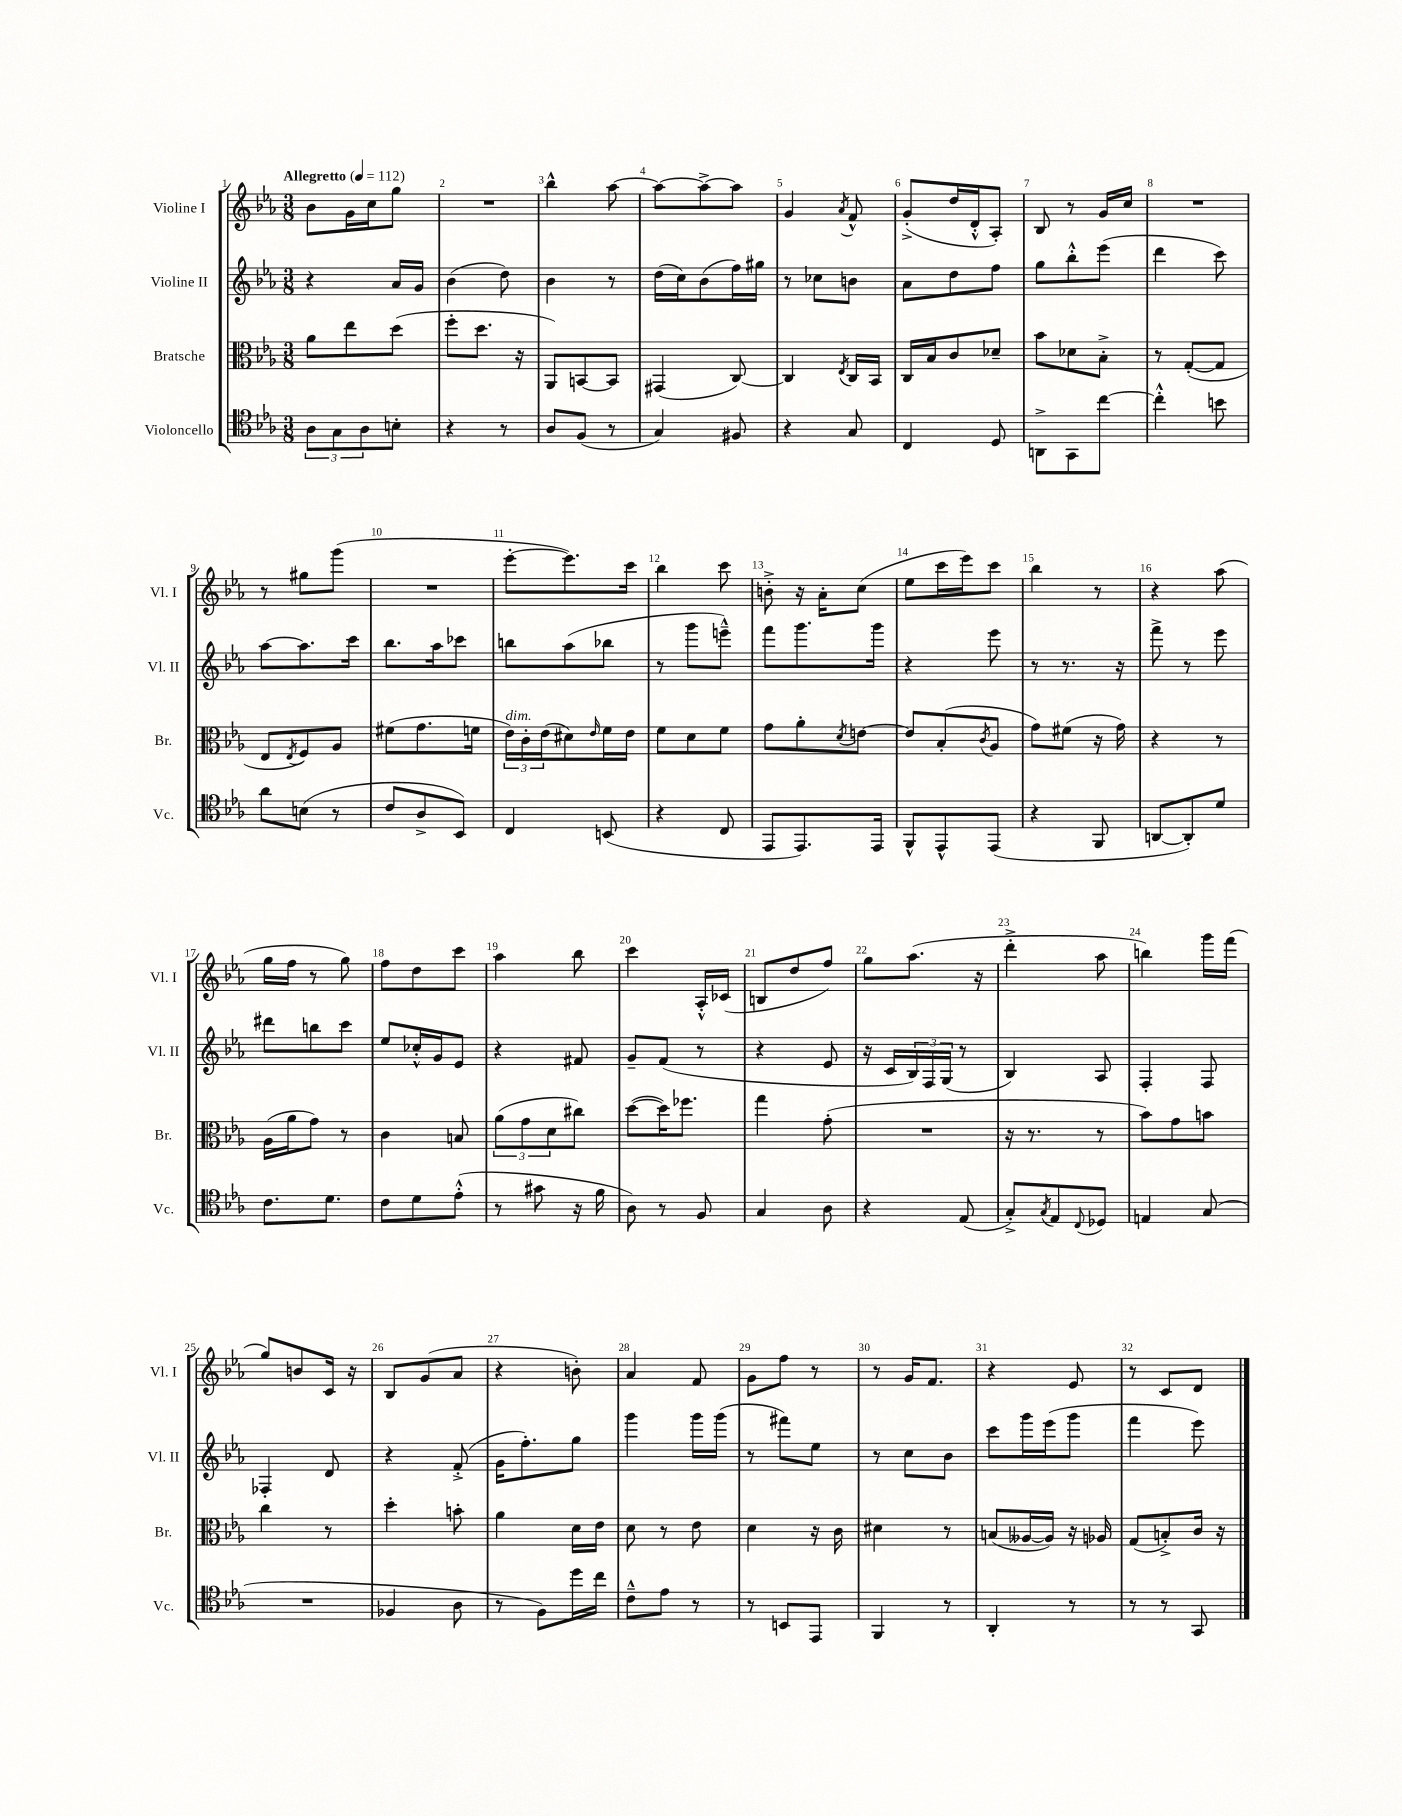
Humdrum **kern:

**kern	**kern	**kern	**kern
*staff4	*staff3	*staff2	*staff1
*clefC4	*clefC3	*clefG2	*clefG2
*k[b-e-a-]	*k[b-e-a-]	*k[b-e-a-]	*k[b-e-a-]
*M3/8	*M3/8	*M3/8	*M3/8
*MM112	*MM112	*MM112	*MM112
12A-	8a-	4r	8b-
12G	.	.	.
.	8ee-	.	16g
12A-	.	.	.
.	.	.	16cc
8B'	(8dd	16a-	8gg
.	.	16g	.
=	=	=	=
4r	8ff'	(4b-	4.r
.	8.dd	.	.
8r	.	8dd)	.
.	16r	.	.
=	=	=	=
8A-	8AA-)	4b-	4bb-^^
(8F	[8BB	.	.
8r	8BB]	8r	[8aa-
=	=	=	=
4G)	(4GG#	(16dd	8aa-_
.	.	16cc)	.
.	.	(8b-	8aa-^_
8F#	[8C)	16ff)	8aa-]
.	.	16gg#	.
=	=	=	=
4r	4C]	8r	4g
.	.	8cc-	.
.	8qE-	.	8qa-
8G	16C	8b	8f^^
.	16BB-	.	.
=	=	=	=
4C	16C	8a-	(8g'^
.	16B-	.	.
.	8c	8dd	16dd
.	.	.	16d'^^
8D	8d-~	8ff	8A-')
=	=	=	=
8AA^	8b-	8gg	8B-
8GG	8d-	8bb-'^^	8r
[8cc	8B-'^	(8eee-	16g
.	.	.	16cc
=	=	=	=
4cc'^^]	8r	4ddd	4.r
.	([8G'	.	.
8b	8G]	8ccc)	.
=	=	=	=
8a-	8E-	[8aa-	8r
.	8qE-	.	.
(8B	8F)	8.aa-]	8gg#
8r	8A-	.	(8ggg
.	.	16ccc	.
=	=	=	=
8c	(8f#	8.bb-	4.r
8A-^	8.g	.	.
.	.	16aa-	.
8BB-)	.	8ccc-	.
.	16f	.	.
=	=	=	=
4C	24e-)	8bb	[8eee-'
.	24c'	.	.
.	(24e-	.	.
.	8d#)	(8aa-	8.eee-])
.	16qqe-	.	.
(8BB	16f	8bb-	.
.	16e-	.	16ccc
=	=	=	=
4r	8f	8r	4bb-
.	8d	8ggg	.
8C	8f	8eee~^^)	8ccc
=	=	=	=
8EE-	8g	8fff	8b'^
8.EE-)	8a-'	8.ggg	16r
.	.	.	16a-'
.	8qd	.	.
.	[8e	.	(8cc
16EE-	.	16ggg	.
=	=	=	=
8FF^^	8e]	4r	8ee-
8EE-^^	(8B-'	.	16ccc
.	.	.	16eee-)
.	8qc	.	.
(8EE-	8A-	8eee-	8ccc
=	=	=	=
4r	8g)	8r	4bb-
.	(8f#	8.r	.
8FF	16r	.	8r
.	16g)	16r	.
=	=	=	=
[8AA	4r	8fff^	4r
8AA'])	.	8r	.
8d	8r	8eee-	(8aa-
=	=	=	=
8.c	(16A-	8ddd#	16gg
.	16a-	.	16ff
.	8g)	8bb	8r
8.d	.	.	.
.	8r	8ccc	8gg)
=	=	=	=
8c	4c	8ee-	8ff
8d	.	16cc-'^^	8dd
.	.	16g	.
(8e-'^^	8B	8e-	8ccc
=	=	=	=
8r	(12a-	4r	4aa-
.	12g	.	.
8g#	.	.	.
.	12d	.	.
16r	8cc#)	8f#	8bb-
16f	.	.	.
=	=	=	=
8A-)	([8dd	8g~	4ccc
8r	16dd])	(8f	.
.	8.ff-	.	.
8F	.	8r	16A-'^^
.	.	.	(16c-
=	=	=	=
4G	4gg	4r	8B
.	.	.	8dd
8A-	(8g'	8e-	8ff)
=	=	=	=
4r	4.r	16r	8gg
.	.	16c	.
.	.	24B-)	(8.aa-
.	.	24F	.
.	.	(24G	.
(8E-	.	8r	.
.	.	.	16r
=	=	=	=
8G'^)	16r	4B-)	4ddd'^
.	8.r	.	.
8qG	.	.	.
8E-	.	.	.
8qqC	.	.	.
8D-	8r	8A-	8aa-
=	=	=	=
4E	8b-)	4F'	4bb)
.	8g	.	.
(8G	8b	8F	16ggg
.	.	.	(16fff
=	=	=	=
4.r	4cc	4F-'	8gg)
.	.	.	8b
.	8r	8d	16c
.	.	.	16r
=	=	=	=
4F-	4dd'	4r	8B-
.	.	.	(8g
8A-	8b'	(8f'^	8a-
=	=	=	=
8r	4a-	16g	4r
.	.	8.ff')	.
8F)	.	.	.
16dd	16d	8gg	8b')
16cc	16e-	.	.
=	=	=	=
8c~^^	8d	4ggg	4a-
8e-	8r	.	.
8r	8e-	16ggg	8f
.	.	(16ggg	.
=	=	=	=
8r	4d	8r	8g
8BB	.	8fff#)	8ff
8EE-	16r	8ee-	8r
.	16c	.	.
=	=	=	=
4FF	4d#	8r	8r
.	.	8cc	16g
.	.	.	8.f
8r	8r	8b-	.
=	=	=	=
4AA-'	(8B	8ccc	4r
.	[16A--	16ggg	.
.	16A--])	(16eee-	.
8r	16r	8ggg	8e-
.	16A-	.	.
=	=	=	=
8r	(8G	4fff	8r
8r	8B'^)	.	8c
8GG	16c	8eee-)	8d
.	16r	.	.
==	==	==	==
*-	*-	*-	*-
